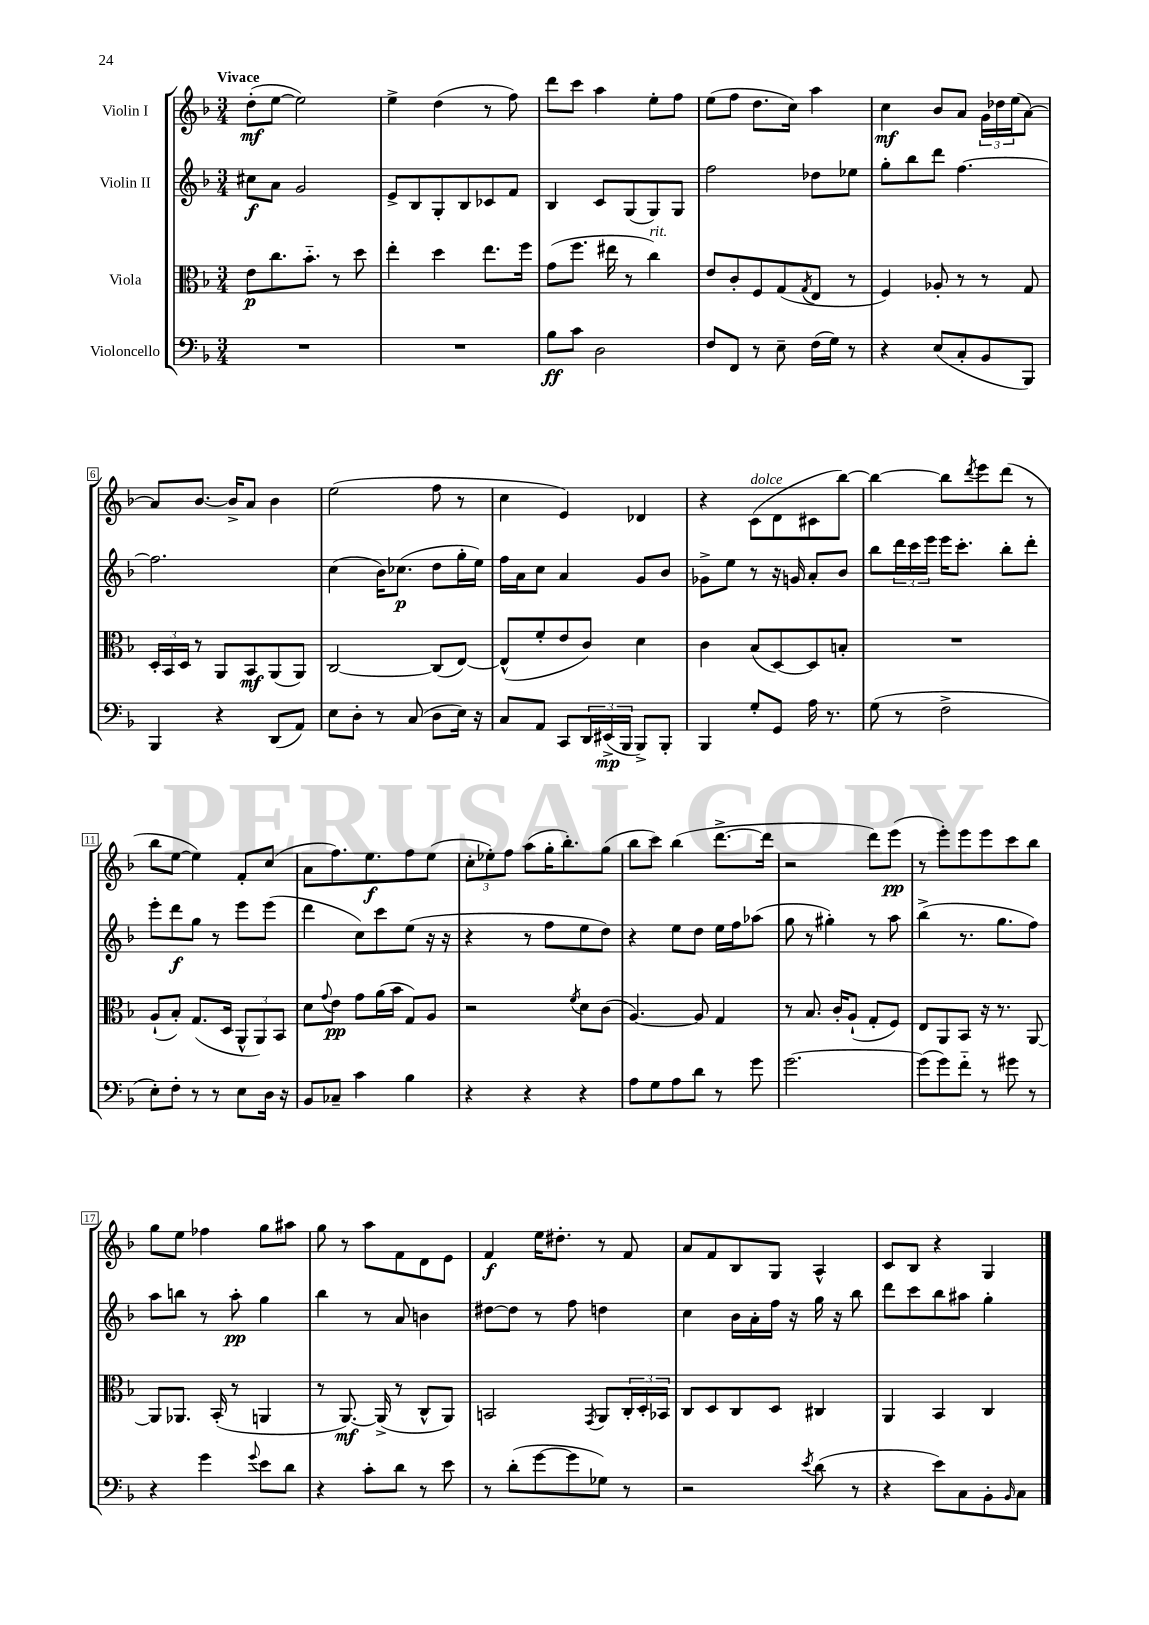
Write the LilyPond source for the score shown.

<<
\new StaffGroup <<
\new Staff = "s0" \with { instrumentName = "Violin I" } {
    \clef treble \key f \major \numericTimeSignature \time 3/4 \tempo "Vivace"
    d''8-.\mf( e''8~ e''2) |
    e''4-> d''4( r8 f''8) |
    d'''8 c'''8 a''4 e''8-. f''8 |
    e''8( f''8 d''8. c''16) a''4 |
    c''4\mf bes'8 a'8 \tuplet 3/2 { g'16 des''16 e''16( } a'8~) |
    a'8 bes'8.~ bes'16-> a'8 bes'4 |
    e''2( f''8 r8 |
    c''4 e'4) des'4 |
    r4 c'8^\markup { \italic "dolce" }( d'8 cis'8 bes''8~) |
    bes''4~ bes''8 \acciaccatura { d'''8 } e'''8 d'''8( r8 |
    bes''8 e''8~ e''4) f'8-. c''8( |
    a'8 f''8.) e''8.\f f''8 e''8( |
    \tuplet 3/2 { c''8-. ees''8-.) f''8 } a''8( g''16-. bes''8.-.) g''8( |
    bes''8 c'''8) bes''4( d'''8.~-> d'''16 |
    r2 d'''8) e'''8\pp( |
    r8 e'''8-.) e'''8 e'''8 c'''8 bes''8 |
    g''8 e''8 fes''4 g''8 ais''8 |
    g''8 r8 a''8 f'8 d'8 e'8 |
    f'4\f e''16 dis''8.-. r8 f'8 |
    a'8 f'8 bes8 g8 a4-^ |
    c'8 bes8 r4 g4 \bar "|." |
}
\new Staff = "s1" \with { instrumentName = "Violin II" } {
    \clef treble \key f \major \numericTimeSignature \time 3/4
    cis''8\f a'8 g'2 |
    e'8-> bes8 g8-. bes8 ces'8 f'8 |
    bes4 c'8 g8( g8) g8 |
    f''2 des''8 ees''8 |
    g''8-. bes''8 d'''8 f''4.~ |
    f''2. |
    c''4( bes'16) ces''8.\p( d''8 g''16-. e''16) |
    f''16 a'16 c''8 a'4 g'8 bes'8 |
    ges'8-> e''8 r8 r16 g'16 a'8-. bes'8 |
    bes''8 \tuplet 3/2 { d'''16 c'''16 e'''16 } e'''16 c'''8.-. bes''8-. d'''8-. |
    e'''8-. d'''8\f g''8 r8 e'''8 e'''8( |
    d'''4 c''8) c'''8 e''8( r16 r16 |
    r4 r8 f''8 e''8 d''8) |
    r4 e''8 d''8 e''16 f''16 aes''8( |
    g''8 r8 gis''4-.) r8 a''8 |
    bes''4->( r8. g''8. f''8) |
    a''8 b''8 r8 a''8-.\pp g''4 |
    bes''4 r8 a'8 b'4 |
    dis''8~ dis''8 r8 f''8 d''4 |
    c''4 bes'16 a'16-. f''16 r16 g''16 r16 bes''8 |
    d'''8 c'''8 bes''8 ais''8 g''4-. \bar "|." |
}
\new Staff = "s2" \with { instrumentName = "Viola" } {
    \clef alto \key f \major \numericTimeSignature \time 3/4
    e'8\p c''8. bes'8.-_ r8 d''8 |
    e''4-. d''4 e''8. f''16 |
    g'8( f''8. eis''16 r8 c''4^\markup { \italic "rit." }) |
    e'8 c'8-. f8 g8( \acciaccatura { g8 } e8 r8 |
    f4) aes8-. r8 r8 g8 |
    \tuplet 3/2 { d16-. bes,16 d16 } r8 a,8 bes,8\mf a,8( a,8) |
    c2~ c8( e8~) |
    e8-^( f'8-. e'8 c'8) d'4 |
    c'4 bes8( d8~) d8 b8-. |
    R2. |
    a8-!( bes8-.) g8.( d16 \tuplet 3/2 { a,8-^ a,8) bes,8 } |
    d'8 \appoggiatura { g'8 } e'8\pp g'8 a'16( bes'16 g8) a8 |
    r2 \acciaccatura { f'8 } d'8 c'8( |
    a4.~) a8 g4 |
    r8 bes8. c'16-. a8-!( g8-. f8) |
    e8 a,8 bes,8 r16 r8. a,8~ |
    a,8 aes,8. bes,16-.( r8 a,4 |
    r8 a,8.~\mf) a,16->( r8 c8-^ a,8) |
    b,2 \acciaccatura { g,8 } a,8 \tuplet 3/2 { c16-. d16-. bes,16 } |
    c8 d8 c8 d8 cis4 |
    a,4 bes,4 c4 \bar "|." |
}
\new Staff = "s3" \with { instrumentName = "Violoncello" } {
    \clef bass \key f \major \numericTimeSignature \time 3/4
    R2. |
    R2. |
    bes8\ff c'8 d2 |
    f8 f,8 r8 e8-- f16( g16) r8 |
    r4 e8( c8-. bes,8 bes,,8) |
    bes,,4 r4 d,8( a,8) |
    e8 d8-. r8 c8( d8 e16) r16 |
    c8 a,8 c,8 \tuplet 3/2 { d,16 eis,16->\mp( bes,,16 } bes,,8->) bes,,8-. |
    bes,,4 g8-. g,8 a16 r8. |
    g8( r8 f2-> |
    e8-.) f8-. r8 r8 e8 d16 r16 |
    bes,8 ces8-- c'4 bes4 |
    r4 r4 r4 |
    a8 g8 a8 d'8 r8 g'8 |
    g'2.~ |
    g'8( g'8) f'8-_ r8 gis'8 r8 |
    r4 g'4 \appoggiatura { g'8 } e'8 d'8 |
    r4 c'8-. d'8 r8 e'8 |
    r8 d'8-.( g'8~ g'8 ges8) r8 |
    r2 \acciaccatura { e'8 } d'8( r8 |
    r4 e'8) c8 bes,8-. \grace { bes,16 } c8 \bar "|." |
}
>>
>>
\layout { \context { \Score \override BarNumber.stencil = #(make-stencil-boxer 0.1 0.3 ly:text-interface::print) } }
